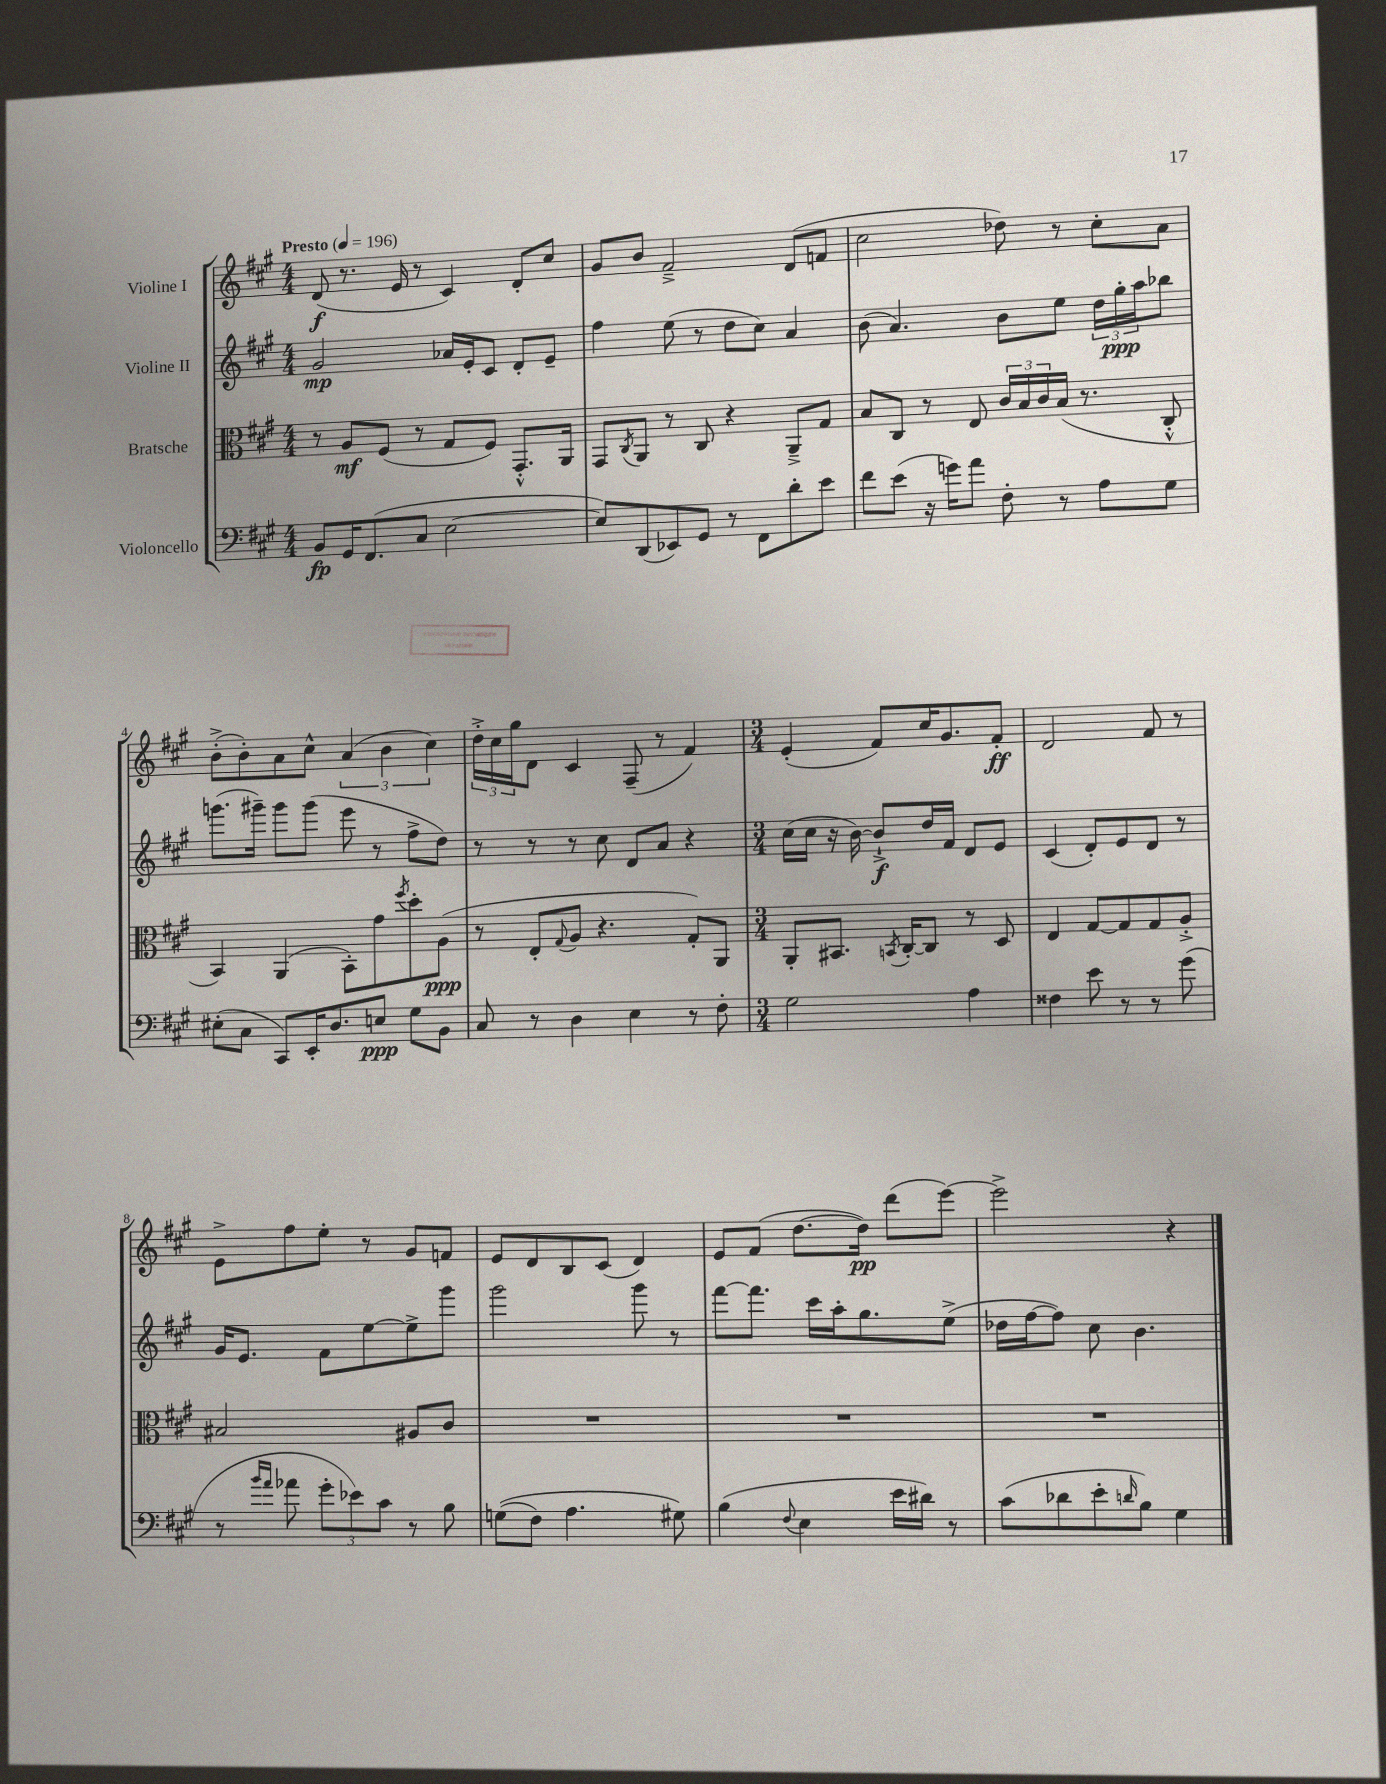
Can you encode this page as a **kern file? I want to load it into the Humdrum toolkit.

**kern	**dynam	**kern	**dynam	**kern	**dynam	**kern	**dynam
*part4	*part4	*part3	*part3	*part2	*part2	*part1	*part1
*staff4	*staff4	*staff3	*staff3	*staff2	*staff2	*staff1	*staff1
*I"Violoncello	*	*I"Bratsche	*	*I"Violine II	*	*I"Violine I	*
*clefF4	*	*clefC3	*	*clefG2	*	*clefG2	*
*k[f#c#g#]	*	*k[f#c#g#]	*	*k[f#c#g#]	*	*k[f#c#g#]	*
*M4/4	*	*M4/4	*	*M4/4	*	*M4/4	*
*MM196	*	*MM196	*	*MM196	*	*MM196	*
=1	=1	=1	=1	=1	=1	=1	=1
!	!	!	!	!	!	!LO:TX:a:B:t=Presto	!
8BB/L	fp	8r	.	2g#/	mp	(8d/	f
16GG#/K	.	8A/L	mf	.	.	8.r	.
(8.FF#/	.	.	.	.	.	.	.
.	.	(8F#/J	.	.	.	.	.
.	.	.	.	.	.	16e/	.
8C#/J	.	8r	.	.	.	8r	.
[2E\	.	8G#/L	.	16a-X/LL	.	4c#/)	.
.	.	.	.	16e'/J	.	.	.
.	.	8F#/J)	.	8c#/J	.	.	.
.	.	8.GG#'^^/L	.	8d'/L	.	8d'/L	.
.	.	.	.	8e~/J	.	8cc#/J	.
.	.	16AA/Jk	.	.	.	.	.
=2	=2	=2	=2	=2	=2	=2	=2
8E/L])	.	8GG#/L	.	4ff#\	.	8g#/L	.
.	.	8qC#/	.	.	.	.	.
(8DD/	.	8AA/J	.	.	.	8b/J	.
8EE-X/)	.	8r	.	(8ee\	.	2f#~^/	.
8GG#/J	.	8C#/	.	8r	.	.	.
8r	.	4r	.	8dd\L	.	.	.
8FF#\L	.	.	.	8cc#\J)	.	.	.
8d'\	.	8AA~^/L	.	4a/	.	(8d/L	.
8e\J	.	8G#/J	.	.	.	8fn/J	.
=3	=3	=3	=3	=3	=3	=3	=3
8f#\L	.	8B/L	.	(8b\	.	2cc#\	.
(8e\J	.	8C#/J	.	4.a/)	.	.	.
16r	.	8r	.	.	.	.	.
16gn\KL)	.	.	.	.	.	.	.
8a\J	.	8E/	.	.	.	.	.
8F#'\	.	24c#/LL	.	8b\L	.	8dd-X\)	.
.	.	24B/	.	.	.	.	.
.	.	24c#/	.	.	.	.	.
8r	.	(16B/JJ	.	8ee\J	.	8r	.
.	.	8.r	.	.	.	.	.
8A\L	.	.	.	24dd\LL	.	8cc#'\L	.
.	.	.	.	24gg#'\	ppp	.	.
.	.	.	.	24aa\J	.	.	.
8G#\J	.	8C#'^^/	.	8bb-X\J	.	8a\J	.
!!LO:LB:g=z
=4	=4	=4	=4	=4	=4	=4	=4
(8E#X'\L	.	4BB/)	.	(8.gggn\L	.	(8b'^\L	.
8C#\J	.	.	.	.	.	8b'\)	.
.	.	.	.	16ggg#X~\Jk)	.	.	.
8CC#/L)	.	(4AA/	.	8ggg#\L	.	8a\	.
16EE'/K	.	.	.	(8ggg#\J	.	8cc#^^\J	.
8.D/	.	.	.	.	.	.	.
.	.	8BB'\L)	.	8eee\	.	(6a/	.
8En/J	ppp	8g#\	.	8r	.	.	.
.	.	.	.	.	.	6b\	.
.	.	8qff#/	.	.	.	.	.
8G#\L	.	8dd'\	.	8ff#^\L	.	.	.
.	.	.	.	.	.	6cc#\)	.
8BB\J	.	(8A\J	ppp	8dd\J)	.	.	.
=5	=5	=5	=5	=5	=5	=5	=5
8C#/	.	8r	.	8r	.	24dd'^\LL	.
.	.	.	.	.	.	24cc#\	.
.	.	.	.	.	.	24gg#\J	.
8r	.	8E'/L	.	8r	.	8d\J	.
.	.	8qqG#/	.	.	.	.	.
4D\	.	8A/J	.	8r	.	4c#/	.
.	.	4.r	.	8cc#\	.	.	.
4E\	.	.	.	8d/L	.	(8F#~/	.
.	.	.	.	8a/J	.	8r	.
8r	.	8G#'/L)	.	4r	.	4f#/)	.
8F#'\	.	8AA/J	.	.	.	.	.
=6	=6	=6	=6	=6	=6	=6	=6
*M3/4	*	*M3/4	*	*M3/4	*	*M3/4	*
2G#\	.	8AA'/L	.	(16cc#\LL	.	(4e'/	.
.	.	.	.	16cc#\JJ	.	.	.
.	.	8.BB#X/J	.	16r	.	.	.
.	.	.	.	[16b\)	.	.	.
.	.	.	.	8b`^/L]	f	8f#/L)	.
.	.	8qBBn/	.	.	.	.	.
.	.	[16C#'/KL	.	.	.	.	.
.	.	8C#/J]	.	16dd/L	.	16cc#/K	.
.	.	.	.	16f#/JJ	.	8.g#/	.
4A\	.	8r	.	8d/L	.	.	.
.	.	8D/	.	8e/J	.	8f#'/J	ff
=7	=7	=7	=7	=7	=7	=7	=7
4F##X\	.	4E/	.	(4c#/	.	2d/	.
8e\	.	[8G#/L	.	8d'/L)	.	.	.
8r	.	8G#/]	.	8e/	.	.	.
8r	.	8G#/	.	8d/J	.	8f#/	.
(8g#\	.	8A'^/J	.	8r	.	8r	.
!!LO:LB:g=z
=8	=8	=8	=8	=8	=8	=8	=8
8r	.	2B#X/	.	16g#/KL	.	8e^\L	.
.	.	.	.	8.e/J	.	.	.
16qqb/LL	.	.	.	.	.	.	.
16qqa/JJ	.	.	.	.	.	.	.
8a-X\	.	.	.	.	.	8ff#\	.
12g#'\L	.	.	.	8f#\L	.	8ee'\J	.
12e-X\)	.	.	.	.	.	.	.
.	.	.	.	[8ee\	.	8r	.
12c#\J	.	.	.	.	.	.	.
8r	.	8A#X/L	.	8ee^\]	.	8g#/L	.
8B\	.	8c#/J	.	8ggg#\J	.	8fn/J	.
=9	=9	=9	=9	=9	=9	=9	=9
((8Gn\L	.	2.r	.	2ggg#\	.	8e/L	.
8F#\J)	.	.	.	.	.	8d/	.
4.A\	.	.	.	.	.	8B/	.
.	.	.	.	.	.	(8c#/J	.
.	.	.	.	8ggg#\	.	4d/)	.
8G#X\)	.	.	.	8r	.	.	.
=10	=10	=10	=10	=10	=10	=10	=10
(4B\	.	2.r	.	[8fff#\L	.	8e/L	.
.	.	.	.	8.fff#\J]	.	(8f#/J	.
8qqF#/	.	.	.	.	.	.	.
4E\	.	.	.	.	.	[8.dd\L	.
.	.	.	.	16ccc#\LL	.	.	.
.	.	.	.	16aa'\J	.	.	.
.	.	.	.	8.gg#\	.	16dd\Jk])	pp
16e\LL	.	.	.	.	.	(8ddd\L	.
16d#X\JJ)	.	.	.	.	.	.	.
8r	.	.	.	(8ee^\J	.	[8eee\J)	.
=11	=11	=11	=11	=11	=11	=11	=11
(8c#\L	.	2.r	.	16dd-X\LL	.	2eee^\]	.
.	.	.	.	[16ff#\J	.	.	.
8d-X\	.	.	.	8ff#\J])	.	.	.
8e'\	.	.	.	8cc#\	.	.	.
16qqdn/	.	.	.	.	.	.	.
8B\J)	.	.	.	4.b\	.	.	.
4G#\	.	.	.	.	.	4r	.
==	==	==	==	==	==	==	==
*-	*-	*-	*-	*-	*-	*-	*-
